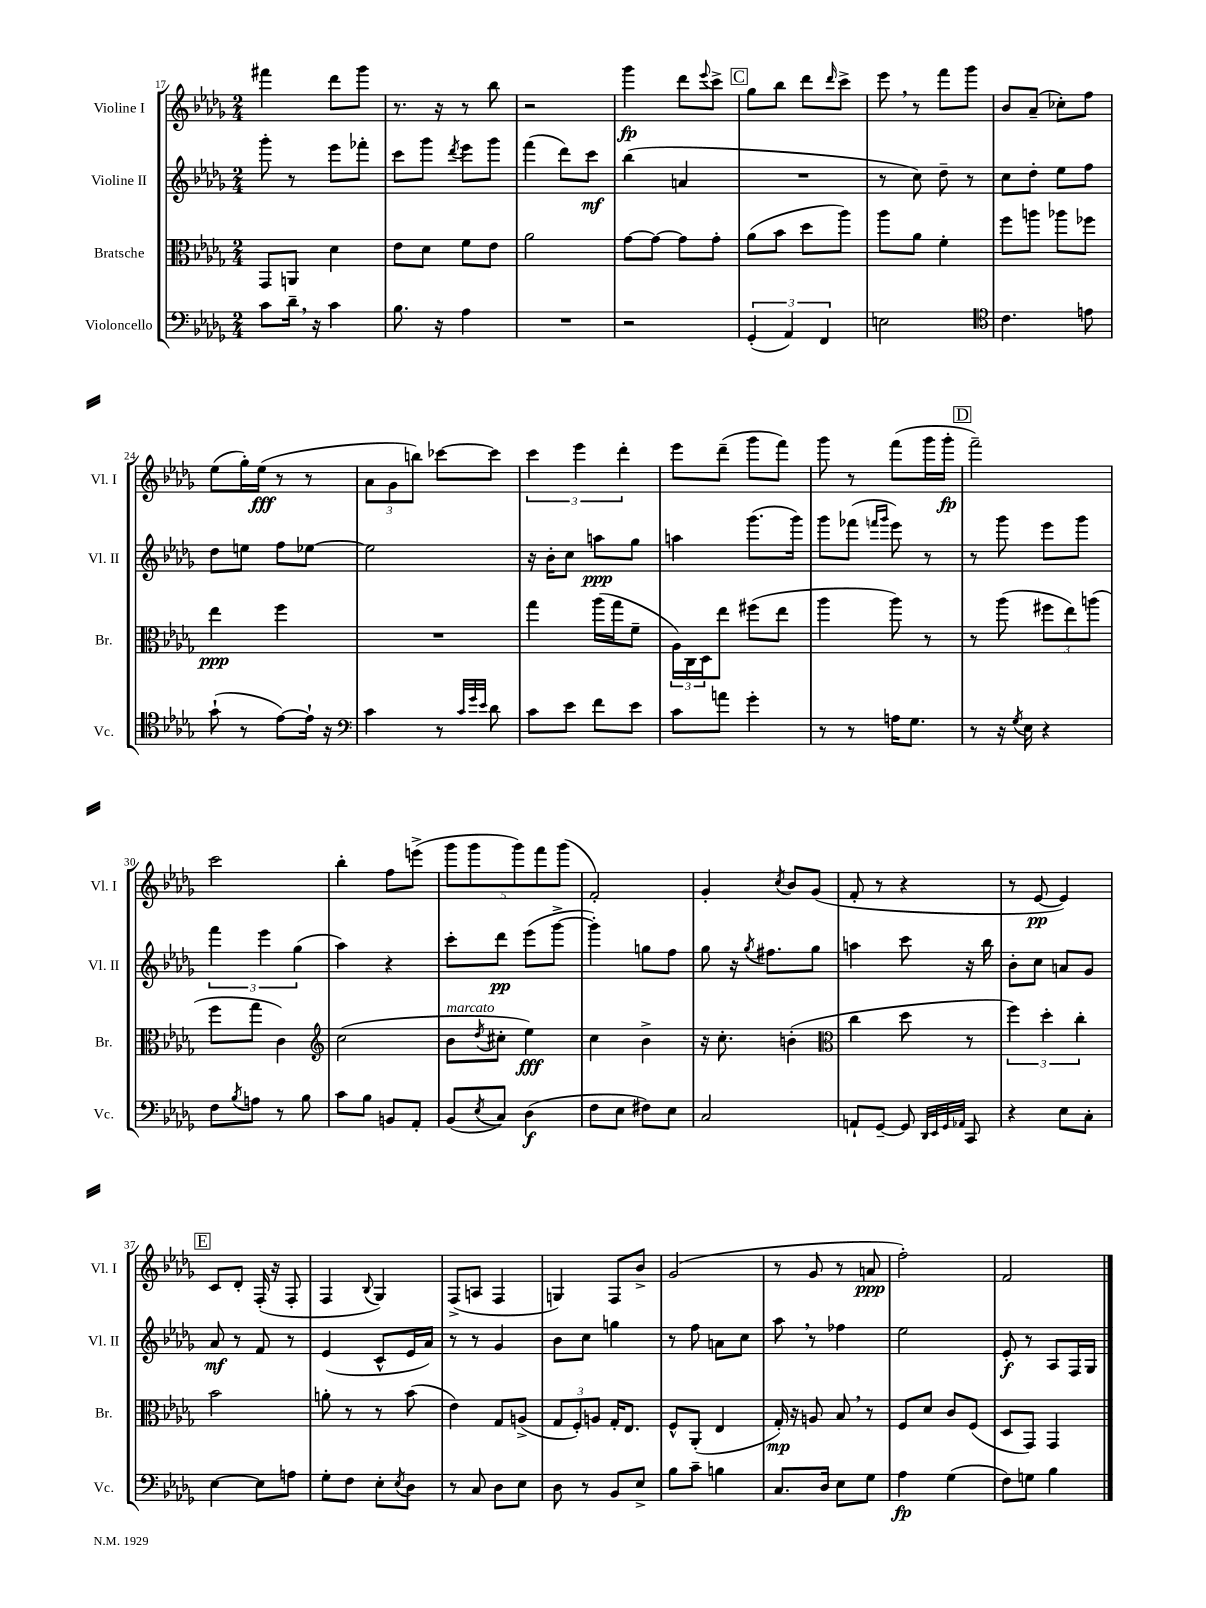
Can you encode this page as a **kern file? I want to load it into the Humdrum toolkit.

**kern	**kern	**kern	**kern
*staff4	*staff3	*staff2	*staff1
*clefF4	*clefC3	*clefG2	*clefG2
*k[b-e-a-d-g-]	*k[b-e-a-d-g-]	*k[b-e-a-d-g-]	*k[b-e-a-d-g-]
*M2/4	*M2/4	*M2/4	*M2/4
8c	8GG-	8ggg-'	4fff#
16d-~	8AA	8r	.
16r	.	.	.
4c	4d-	8eee-	8ddd-
.	.	8fff-'	8ggg-
=	=	=	=
8.B-	8e-	8ccc	8.r
.	8d-	8ggg-	.
16r	.	.	16r
.	.	8qddd-	.
4A-	8f	8eee-	8r
.	8e-	8ggg-	8bb-
=	=	=	=
2r	2a-	(4fff	2r
.	.	8ddd-)	.
.	.	8ccc	.
=	=	=	=
2r	[8g-	(4bb-	4ggg-
.	8g-_	.	.
.	8g-]	4a	8ddd-
.	.	.	8qqeee-
.	8g-'	.	8ccc^
=	=	=	=
(6GG-'	(8a-	2r	8gg-
.	8b-	.	8bb-
6AA-)	.	.	.
.	8dd-	.	8ddd-
6FF	.	.	.
.	.	.	16qqddd-
.	8aa-)	.	8ccc^
=	=	=	=
2E	8aa-	8r	8eee-
.	8a-	8cc)	8r
.	4f'	8dd-~	8fff
.	.	8r	8ggg-
=	=	=	=
*clefC4	*	*	*
4.c	8ff	8cc	8b-
.	8aa	8dd-'	(8a-~
.	8aa-	8ee-	8cc-')
8e	8ff-	8ff	8ff
=	=	=	=
(8g-`	4ee-	8dd-	(8ee-
8r	.	8ee	16gg-')
.	.	.	(16ee-
[8e-)	4ff	8ff	8r
16e-`]	.	[8ee-	8r
16r	.	.	.
=	=	=	=
*clefF4	*	*	*
4c	2r	2ee-]	12a-
.	.	.	12g-
.	.	.	12bb)
8r	.	.	[8ccc-
32qqc	.	.	.
32qqg-	.	.	.
32qqe-	.	.	.
8d-	.	.	8ccc-]
=	=	=	=
8c	4gg-	16r	6ccc
.	.	16b-'	.
8e-	.	8cc	.
.	.	.	6eee-
8f	(16aa-	8aa	.
.	16gg-	.	.
.	.	.	6ddd-'
8e-	8f~	8gg-	.
=	=	=	=
8c	24A-)	4aa	8eee-
.	24C	.	.
.	24D-	.	.
8a	8ee-	.	(8ddd-~
4g-'	(8ff#	(8.ggg-	8ggg-
.	8ee-	.	8fff)
.	.	16ggg-)	.
=	=	=	=
8r	4aa-	8ggg-	8ggg-
8r	.	(8fff-	8r
.	.	16qqfff	.
.	.	16qqggg-	.
16A	8aa-)	8eee-)	(8fff
8.G-	.	.	.
.	8r	8r	16ggg-
.	.	.	16ggg-'
=	=	=	=
8r	8r	8r	2fff~)
16r	(8aa-	8ggg-	.
8qG-	.	.	.
16E-	.	.	.
4r	12ff#	8eee-	.
.	12ee-)	.	.
.	.	8ggg-	.
.	(12aa	.	.
=	=	=	=
8F	8ff	6fff	2ccc
8qB-	.	.	.
8A	8gg-	.	.
.	.	6eee-	.
8r	4c)	.	.
.	.	(6gg-	.
8B-	.	.	.
=	=	=	=
*	*clefG2	*	*
8c	(2cc	4aa-)	4bb-'
8B-	.	.	.
8BB	.	4r	8ff
8AA-'	.	.	(8eee^
=	=	=	=
(8BB-	8b-	8ccc'	10ggg-
.	.	.	10ggg-
8qE-	8qdd-	.	.
8C)	8cc#'	8ddd-	.
.	.	.	10ggg-)
(4D-	4ee-)	(8eee-	.
.	.	.	10fff
.	.	[8ggg-^	.
.	.	.	(10ggg-
=	=	=	=
8F	4cc	4ggg-'])	2f')
8E-	.	.	.
8F#)	4b-^	8gg	.
8E-	.	8ff	.
=	=	=	=
2C	16r	8gg-	4g-'
.	8.cc'	.	.
.	.	16r	.
.	.	8qgg-	.
.	.	8.ff#	.
.	.	.	8qcc
.	(4b'	.	8b-
.	.	8gg-	(8g-
=	=	=	=
*	*clefC3	*	*
8AA`	4cc	4aa	8f'
[8GG-~	.	.	8r
8GG-]	8dd-	8ccc	4r
32qqDD-	.	.	.
32qqEE-	.	.	.
32qqGG-	.	.	.
32qqAA-	.	.	.
8CC	8r	16r	.
.	.	16bb-	.
=	=	=	=
4r	6ff)	8b-'	8r
.	.	8cc	[8e-
.	6dd-'	.	.
8E-	.	8a	4e-])
.	6cc'	.	.
8C'	.	8g-	.
=	=	=	=
[4E-	2b-	8a-	8c
.	.	8r	8d-'
8E-]	.	8f	(16F'
.	.	.	16r
8A	.	8r	8F'
=	=	=	=
8G-'	8a'	(4e-	4F
8F	8r	.	.
.	.	.	8qqB-
8E-'	8r	8c^^	4G-)
8qE-	.	.	.
8D-	(8b-	16e-	.
.	.	16a-)	.
=	=	=	=
8r	4e-)	8r	(8F^
8C	.	8r	8A
8D-	8G-	4g-	4F
8E-	(8A^	.	.
=	=	=	=
8D-	12G-	8b-	4G)
.	12F')	.	.
8r	.	8cc	.
.	12A	.	.
8BB-	16G-'	4gg	8F
.	8.E-	.	.
8E-^	.	.	8b-^
=	=	=	=
8B-	8F^^	8r	(2g-
8c~	(8AA-'	8ff	.
4B	4E-	8a	.
.	.	8cc	.
=	=	=	=
8.C	16G-')	8aa-	8r
.	16r	.	.
.	8A	8r	8g-
16D-	.	.	.
8E-	8B-	4ff-	8r
8G-	8r	.	8a
=	=	=	=
4A-	8F	2ee-	2ff')
.	8d-	.	.
(4G-	8c	.	.
.	(8F	.	.
=	=	=	=
8F)	8D-	8e-'	2f
8G	8GG-)	8r	.
4B-	4GG-	8A-	.
.	.	16F	.
.	.	16G-	.
==	==	==	==
*-	*-	*-	*-
